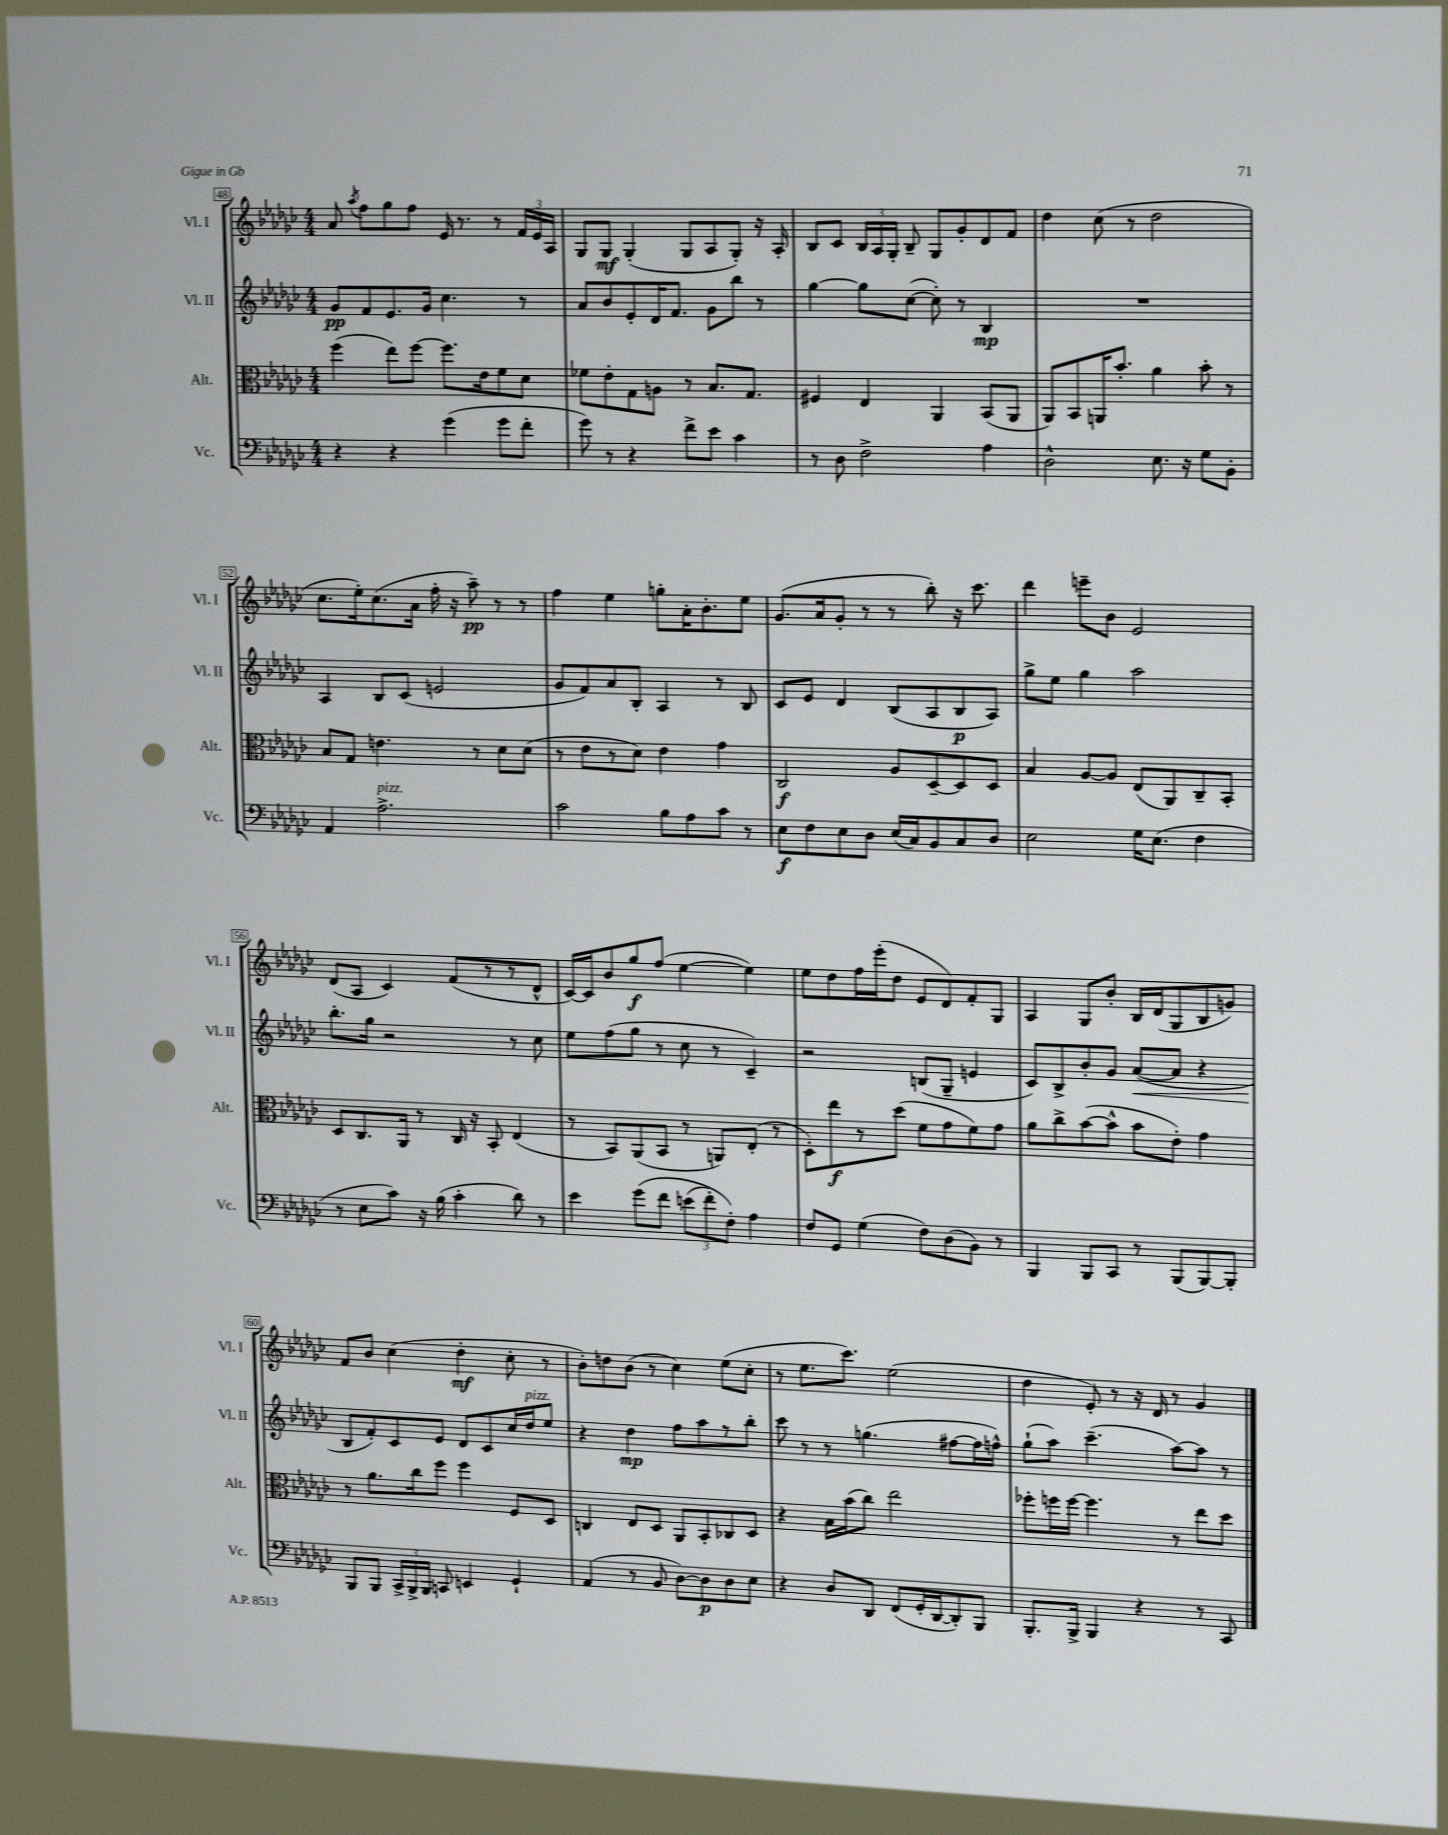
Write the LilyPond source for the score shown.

<<
\new StaffGroup <<
\new Staff = "s0" \with { instrumentName = "Vl. I" shortInstrumentName = "Vl. I" } {
    \clef treble \key ges \major \numericTimeSignature \time 4/4
    \autoBeamOff aes'8 \acciaccatura { aes''8 } f''8[ ges''8 f''8] ees'16 r8. r8 \tuplet 3/2 { f'16[ ees'16 aes16] } |
    ges8[ ges8]\mf ges4-.( ges8[ aes8 ges8]-.) r16 aes16-. |
    bes8[ ces'8] \tuplet 3/2 { bes16[ aes16 ges16]-. } bes8-- ges8[ ges'8-. des'8 f'8] |
    des''4 ces''8( r8 des''2 |
    ces''8.[ ees''16-.) ces''8.( aes'16] f''16-. r16 aes''8--\pp) r8 r8 |
    f''4 ees''4 g''8[-. aes'16-. bes'8.-. ees''8] |
    ges'8.[( aes'16 ges'8]-. r8 r8 bes''8-.) r16 ces'''8. |
    des'''4 e'''8[-- bes'8] ees'2 |
    des'8[( aes8] ces'4) f'8[( r8 r8 des'8]-^ |
    ces'16[~) ces'16 bes'8 ges''8\f f''8]( ees''4~ ees''4) |
    ees''8[ des''8 f''16 ees'''16-.( des''8] ees'8[ des'8) f'8-. ges8] |
    aes4 ges8[ bes'8]-. bes16[ des'16( ges8 bes8 g'8]) |
    f'8[ bes'8] ces''4( des''4-.\mf ces''8-. r8 |
    bes'8[-.) d''8 bes'8]( r8 ces''4) ees''8[( ces''8]-. |
    r8 ees''8.[ ces'''8.]) ees''2( |
    des''4 ees'8-.) r8 r16 des'16 r8 ges'4 \bar "|." |
}
\new Staff = "s1" \with { instrumentName = "Vl. II" shortInstrumentName = "Vl. II" } {
    \clef treble \key ges \major \numericTimeSignature \time 4/4
    \autoBeamOff ges'8[\pp f'8 ees'8. ges'16] ces''4. r8 |
    aes'8[ bes'8 ees'8-. des'16 f'8.] ges'8[ bes''8] r8 |
    ges''4~ ges''8[ ces''8]~( ces''8-.) r8 bes4\mp |
    R1 |
    aes4 bes8[ ces'8]( e'2 |
    ges'8[ f'8) aes'8 bes8]-. aes4 r8 bes8 |
    ces'8[ ees'8] des'4 bes8[( aes8 bes8\p aes8]) |
    ges''8[-> ees''8] ges''4 aes''2 |
    bes''8.[-. ges''16] r2 r8 ces''8 |
    ees''8[ f''8( ges''8] r8 ces''8 r8 ces'4--) |
    r2 b8[( ges8]-- e'4 |
    ces'8[) bes8-> bes'8-. ges'8] aes'8[~\<( aes'8] r4 |
    bes8[\! f'8-.) ces'8 ees'8] des'8[ ces'8 ces''16 des''16^\markup { \italic "pizz." } ees''8] |
    r4 des''4\mp f''8[ aes''8 r8 bes''8]-. |
    ces'''8 r8 r8 g''4.( fis''8[~ fis''16 f''16]-^) |
    ges''8[-!( aes''8]) ces'''4.--( aes''8[~) aes''8] r8 \bar "|." |
}
\new Staff = "s2" \with { instrumentName = "Alt." shortInstrumentName = "Alt." } {
    \clef alto \key ges \major \numericTimeSignature \time 4/4
    \autoBeamOff f''4( ees''8[) f''8]~ f''8.[ ees'16 f'8 des'8] |
    fes'8[ ees'8-. ges8 a8] r8 bes8.[ ges8.] |
    fis4 ees4 aes,4 bes,8[( aes,8] |
    aes,8[) bes,8 a,16 bes'8.]-. aes'4 bes'8-. r8 |
    bes8[ ges8] e'4. r8 des'8[ des'8]( |
    r8 ees'8[ r8 des'8]) ees'4 ges'4 |
    ces2\f aes8[ des8~-- des8 des8] |
    bes4 aes8[~ aes8] ees8[( aes,8) ces8-- bes,8]-. |
    des8[ ces8. aes,16] r8 ces16 r16 bes,8-. ees4( |
    r8 bes,8[) aes,8( bes,8] r8 a,8[) ees8]-.( r8 |
    des8[-.) ees''8\f r8 des''8]( f'8[ ges'8 f'8) ges'8] |
    aes'8[ ces''8-> bes'8~( bes'8]-^ bes'8[ ees'8]-.) ges'4 |
    r8 aes'8.[ ces''16 f''8] f''4 f8[ des8] |
    c4 ees8[ des8] aes,8[ bes,8-. ces8 des8] |
    r4 bes16[ bes'16( ces''8]) ees''2 |
    fes''8[-. f''16 f''16]~ f''4. r8 ees''8[ des''8] \bar "|." |
}
\new Staff = "s3" \with { instrumentName = "Vc." shortInstrumentName = "Vc." } {
    \clef bass \key ges \major \numericTimeSignature \time 4/4
    \autoBeamOff r4 r4 ges'4( ges'8[ f'8]-. |
    ges'8) r8 r4 f'8[-> ees'8] ces'4 |
    r8 des8 f2-> aes4 |
    des2-^ ees8. r16 ges8[ bes,8]-. |
    aes,4 aes2.->^\markup { \italic "pizz." } |
    ces'2 bes8[ aes8 ces'8] r8 |
    ees8[\f f8 ees8 des8] ees16[( ces16) bes,8 ces8 des8] |
    ees2 ges16[ ees8.]( f4 |
    r8 ees8[ ces'8]) r16 bes16( ces'4-. des'8) r8 |
    ees'4 ges'8[\( f'8] \tuplet 3/2 { e'8[( f'8-.) f8]-.\) } aes4 |
    f8[ ges,8] ges4( f8[) des8( bes,8]) r8 |
    bes,,4 bes,,8[ ces,8] r8 bes,,8[( bes,,8~) bes,,8]-. |
    bes,,8[ bes,,8] \tuplet 3/2 { ces,16[-> bes,,16-> bes,,16] } c,8 e,4 ges,4-! |
    aes,4( r8 bes,8 des8[~) des8\p des8 ees8] |
    r4 des8[ des,8] f,8[( ges,16-. des,16~ des,8-.) bes,,8] |
    bes,,8.[-. bes,,16]-> bes,,4 r4 r8 ces,8 \bar "|." |
}
>>
>>
\layout { \context { \Score currentBarNumber = #48 \override BarNumber.stencil = #(make-stencil-boxer 0.1 0.3 ly:text-interface::print) } }
